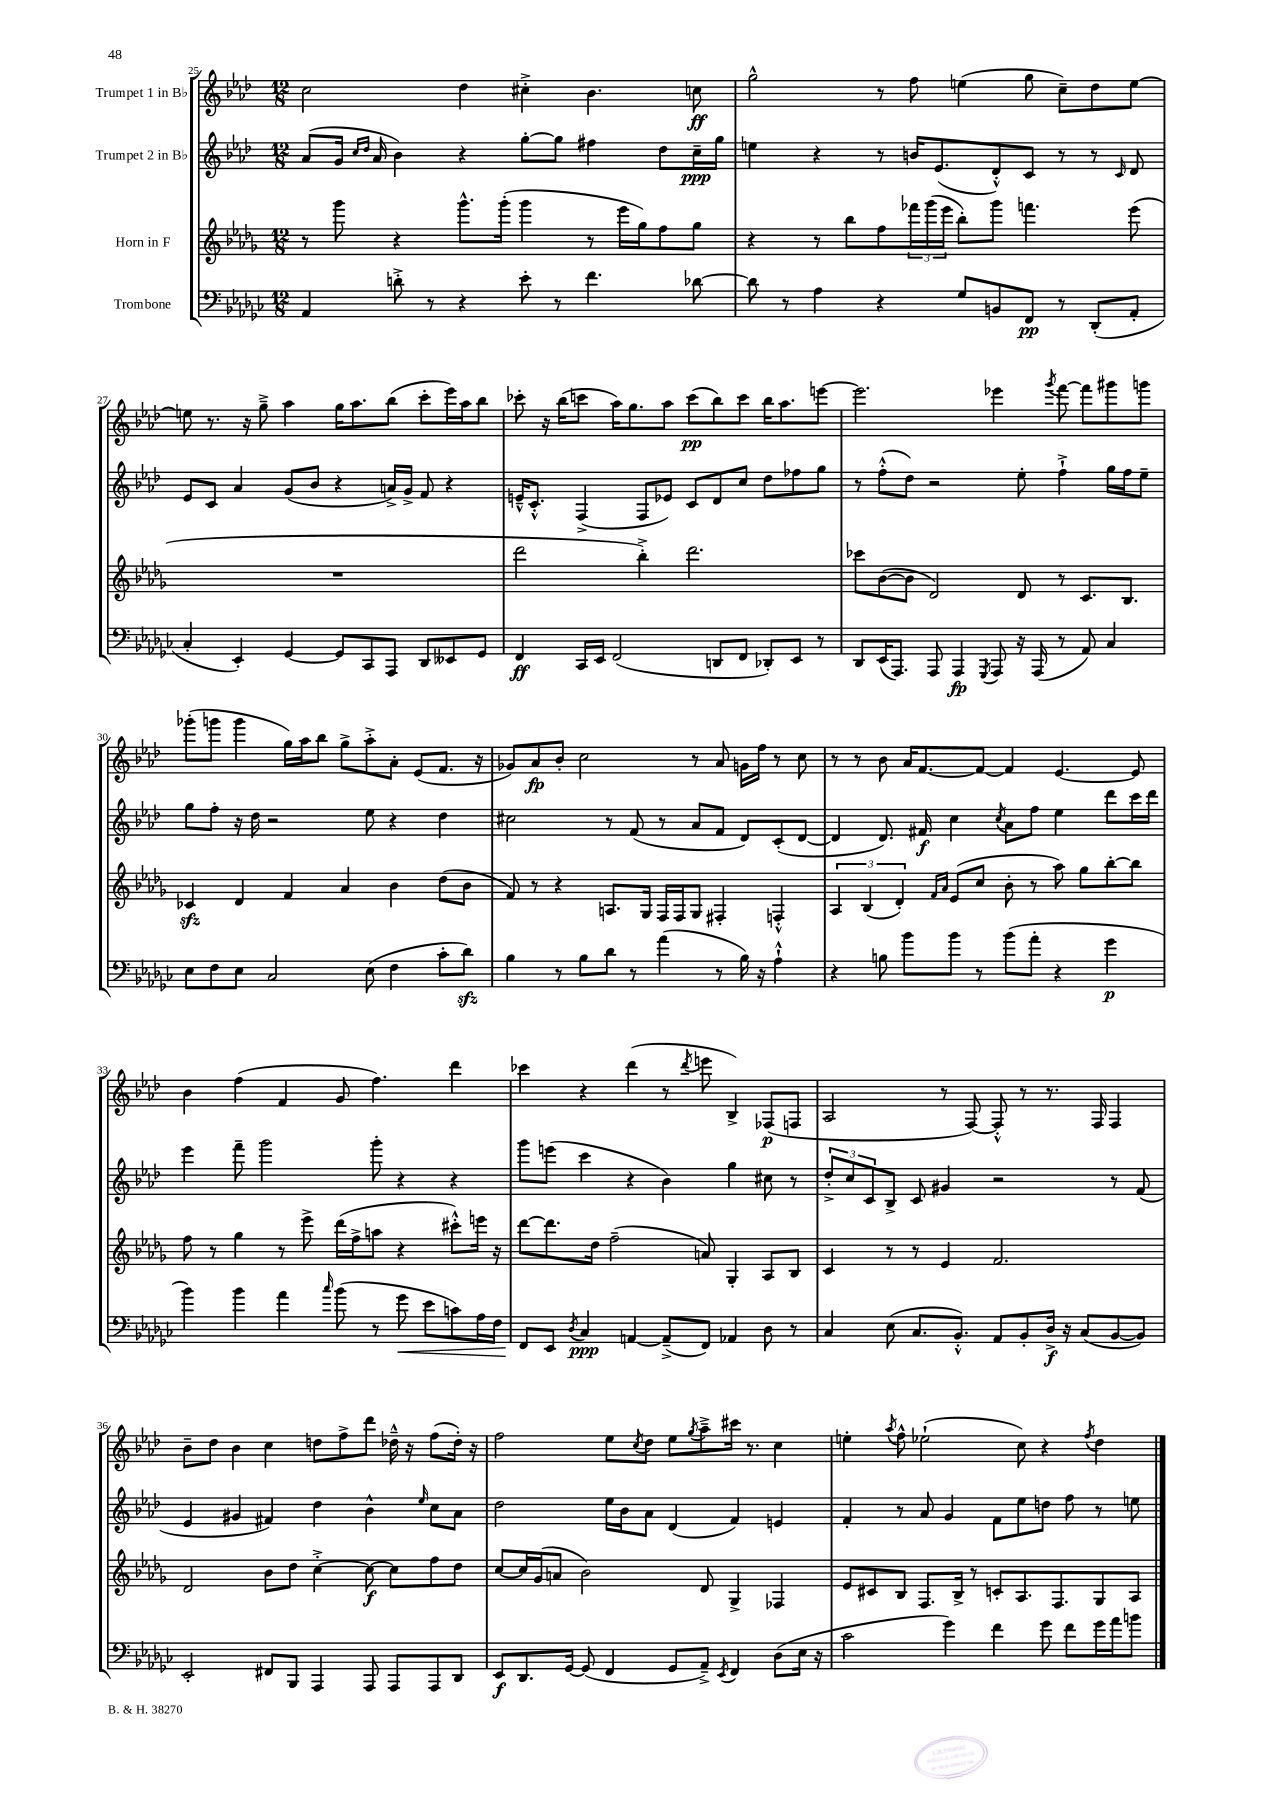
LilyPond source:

<<
\new StaffGroup <<
\new Staff = "s0" \with { instrumentName = "Trumpet 1 in Bb" } {
    \clef treble \key aes \major \numericTimeSignature \time 12/8
    c''2 des''4 cis''4-.-> bes'4. c''8\ff |
    g''2-^ r8 f''8 e''4( g''8 c''8--) des''8 e''8~ |
    e''8 r8. r16 g''8---> aes''4 g''16 aes''8. bes''8( c'''8-. ees'''16) aes''16 bes''8 |
    ces'''8-. r16 bes''16( c'''8 aes''16) g''8. aes''8 c'''8\pp( bes''8) c'''8 bes''16 aes''8. e'''8~ |
    e'''2. ees'''4 \acciaccatura { g'''8 } f'''8~ f'''8 gis'''8 g'''8 |
    ges'''8-.( g'''8 g'''4 g''16) aes''16 bes''8 g''8-> aes''8-.-> aes'8-. ees'8( f'8. r16 |
    ges'8) aes'8\fp bes'8-. c''2 r8 aes'8 g'16 f''16 r8 c''8 |
    r8 r8 bes'8 aes'16 f'8.~ f'8~ f'4 ees'4.~ ees'8 |
    bes'4 f''4( f'4 g'8 f''4.) des'''4 |
    ces'''4 r4 des'''4( r8 \acciaccatura { des'''8 } e'''8 bes4->) fes8\p( f8 |
    aes2 r8 f8~) f8-.-^ r8 r8. f16 f4 |
    bes'8-- des''8 bes'4 c''4 d''8 f''8-> des'''8 des''16---^ r16 f''8( des''16-.) r16 |
    f''2 ees''8 \acciaccatura { c''8 } des''8 ees''8 \acciaccatura { g''8 } aes''8---> cis'''16 r8. c''4 |
    e''4-. \acciaccatura { aes''8 } f''8-^ ees''2-!( c''8) r4 \acciaccatura { f''8 } des''4 \bar "|." |
}
\new Staff = "s1" \with { instrumentName = "Trumpet 2 in Bb" } {
    \clef treble \key aes \major \numericTimeSignature \time 12/8
    aes'8( g'16 \grace { c''16 des''16 } aes'16 bes'4) r4 g''8~-. g''8 fis''4 des''8 c''16--\ppp g''16 |
    e''4 r4 r8 b'16 ees'8.( des'8-.-^) c'8 r8 r8 \grace { c'16 } des'8 |
    ees'8 c'8 aes'4 g'8( bes'8 r4 a'16->) g'16-> f'8 r4 |
    e'16---^ c'8.-.-^ f4->( f8 ees'8) c'8 des'8 c''8 des''8 fes''8 g''8 |
    r8 f''8-.-^( des''8) r2 ees''8-. f''4-!-> g''16 f''16 ees''8-- |
    g''8 f''8-. r16 des''16 r2 ees''8 r4 des''4 |
    cis''2 r8 f'8( r8 aes'8 f'8 des'8) c'8-.( des'8~ |
    des'4 des'8.) fis'16\f c''4 \acciaccatura { c''8 } aes'8 f''8 ees''4 des'''8 c'''16 des'''16 |
    ees'''4 f'''8-- g'''2 g'''8-. r4 r4 |
    g'''8 e'''8( c'''4 r4 bes'4) g''4 cis''8 r8 |
    \tuplet 3/2 { des''8-.-> c''8 c'8 } bes8-> c'8 gis'4 r2 r8 f'8( |
    ees'4 gis'4 fis'4) des''4 bes'4-^ \grace { ees''16 } c''8 aes'8 |
    des''2 ees''16 bes'16 aes'8 des'4( f'4) e'4 |
    f'4-. r8 aes'8 g'4 f'8 ees''8 d''8 f''8 r8 e''8 \bar "|." |
}
\new Staff = "s2" \with { instrumentName = "Horn in F" } {
    \clef treble \key des \major \numericTimeSignature \time 12/8
    r8 ges'''8 r4 ges'''8.-^ ges'''16-.( ges'''4 r8 ees'''16 ges''16) f''8 ges''8 |
    r4 r8 bes''8 f''8 \tuplet 3/2 { fes'''16 ges'''16( ees'''16 } bes''8-.) ges'''8 f'''4. ees'''8( |
    R1. |
    des'''2 bes''4-.->) des'''2. |
    ces'''8 bes'8~( bes'8 des'2) des'8 r8 c'8. bes8. |
    ces'4\sfz des'4 f'4 aes'4 bes'4 des''8( bes'8 |
    f'8) r8 r4 a8. ges16 f16 f16 ges8 fis4-. f4-.-^ |
    \tuplet 3/2 { aes4 bes4( des'4-.) } \grace { f'16 aes'16 } ees'8( c''8 bes'8-. r8 aes''8) ges''8 bes''8~-. bes''8 |
    f''8 r8 ges''4 r8 ees'''8-> des'''16( f''16-> a''8 r4 cis'''8-.-^) e'''16 r16 |
    des'''8~ des'''8. des''16 f''2--( a'8) ges4-. aes8 bes8 |
    c'4 r8 r8 ees'4 f'2. |
    des'2 bes'8 des''8 c''4~-.-> c''8~\f c''8 f''8 des''8 |
    c''8~ c''16 ges'16( a'8 bes'2) des'8 ges4-> fes4 |
    ees'8 cis'8 bes8 f8. bes16-> r8 c'8-. aes8. f8. ges8 aes8 \bar "|." |
}
\new Staff = "s3" \with { instrumentName = "Trombone" } {
    \clef bass \key ges \major \numericTimeSignature \time 12/8
    aes,4 d'8-.-> r8 r4 ees'8-. r8 f'4. des'8~ |
    des'8 r8 aes4 r4 ges8 b,8 f,8\pp r8 des,8-.( aes,8-. |
    ces4-. ees,4-.) ges,4~ ges,8 ces,8 aes,,8 des,8 eeses,8 ges,8 |
    f,4\ff ces,16 ees,16 f,2( d,8 f,8 des,8-.) ees,8 r8 |
    des,8 ees,16( aes,,8.) aes,,8 aes,,4\fp \acciaccatura { ges,,8 } aes,,8 r16 aes,,16( r8 aes,8) ces4 |
    ees8 f8 ees8 ces2 ees8( f4 ces'8-. des'8\sfz) |
    bes4 r8 bes8 des'8 r8 aes'4( r8 bes16) r16 aes4-!-^ |
    r4 b8 bes'8 bes'8 r8 bes'8( aes'8-. r4 ges'4\p |
    bes'4) bes'4 aes'4 \grace { ces''16 } bes'8( r8 ges'8\< ees'8 c'8) aes16 f16 |
    f,8\! ees,8 \acciaccatura { des8 } ces4\ppp a,4~ a,8--->( f,8) aes,4 des8 r8 |
    ces4 ees8( ces8. bes,8.-.-^) aes,8 bes,8-. des16->\f r16 ces8( bes,8~ bes,8) |
    ees,2-. fis,8 bes,,8 aes,,4 aes,,8 aes,,8 aes,,8 des,8 |
    ees,8\f des,8. ges,16~ ges,8( f,4 ges,8 aes,8--->) \acciaccatura { ees,8 } f,4 des8( ees16 r16 |
    ces'2 ges'4) f'4 ges'8 f'8 ges'16 aes'16 b'8 \bar "|." |
}
>>
>>
\layout { \context { \Score currentBarNumber = #25 } }
